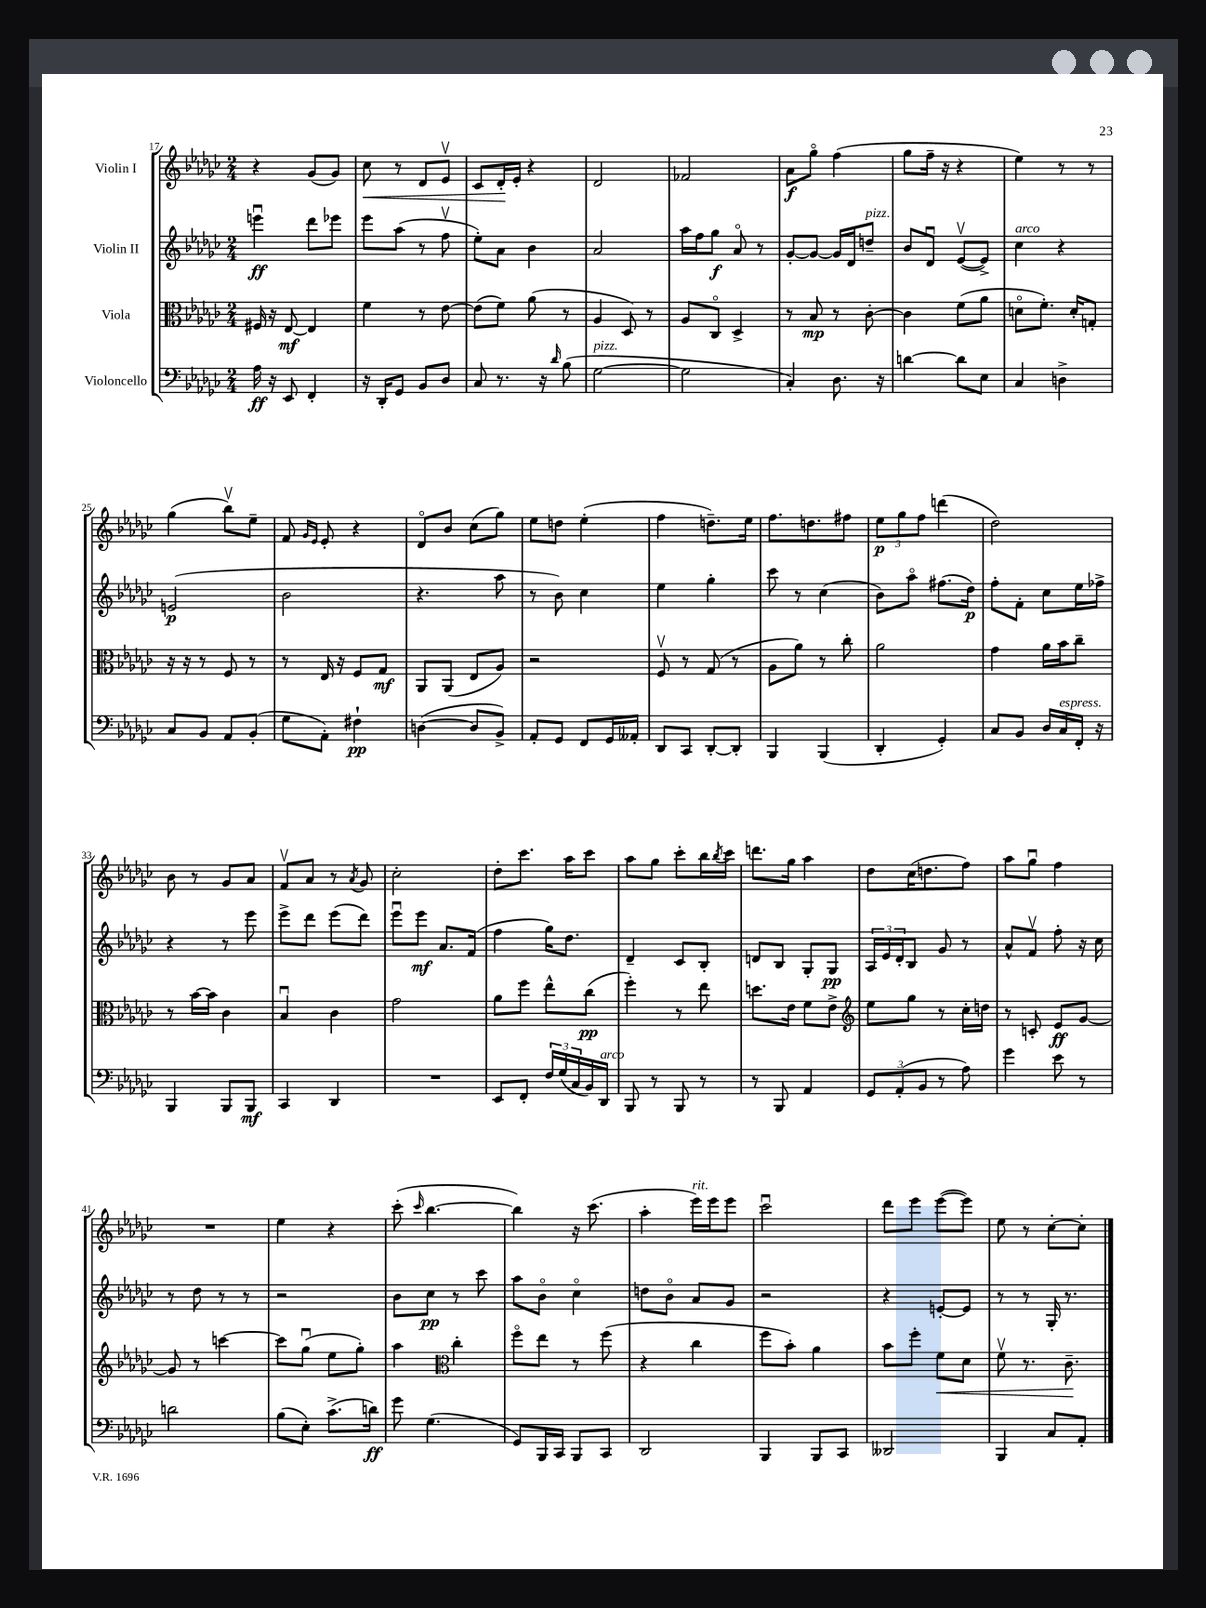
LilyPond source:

<<
\new StaffGroup <<
\new Staff = "s0" \with { instrumentName = "Violin I" } {
    \clef treble \key ges \major \numericTimeSignature \time 2/4
    r4 ges'8( ges'8) |
    ces''8\< r8 des'8 ees'8\upbow |
    ces'8 des'16-.\! ees'16-. r4 |
    des'2 |
    fes'2 |
    aes'8\f ges''8\flageolet f''4( |
    ges''8 f''16-- r16 r4 |
    ees''4) r8 r8 |
    ges''4( bes''8\upbow) ees''8-- |
    f'8 \grace { ges'16 ees'16 } ees'8-. r4 |
    des'8\flageolet bes'8 ces''8( ges''8) |
    ees''8 d''8 ees''4-.( |
    f''4 d''8.--) ees''16 |
    f''8. d''8. fis''8 |
    \tuplet 3/2 { ees''8\p ges''8 f''8 } d'''4( |
    des''2) |
    bes'8 r8 ges'8 aes'8 |
    f'8\upbow aes'8 r8 \acciaccatura { aes'8 } ges'8 |
    ces''2-. |
    des''8-. ces'''8. aes''16 ces'''8 |
    aes''8 ges''8 ces'''8-. bes''16 \acciaccatura { bes''8 } ces'''16 |
    d'''8. ges''16 aes''4 |
    des''8 ces''16( d''8. f''8) |
    aes''8 ges''8\downbow f''4 |
    R2 |
    ees''4 r4 |
    ces'''8-.( \grace { ces'''16 } bes''4.~ |
    bes''4) r16 ces'''8.( |
    aes''4-. ees'''16^\markup { \italic "rit." }) ees'''16 ees'''8 |
    ces'''2\downbow |
    des'''8 ees'''8 ees'''8~( ees'''8) |
    ees''8 r8 ces''8~-. ces''8-. \bar "|." |
}
\new Staff = "s1" \with { instrumentName = "Violin II" } {
    \clef treble \key ges \major \numericTimeSignature \time 2/4
    e'''4\downbow\ff des'''8 ees'''8 |
    ees'''8 aes''8( r8 f''8\upbow |
    ees''8-.) aes'8 bes'4 |
    aes'2 |
    aes''16 f''16 ges''8\f aes'8\flageolet r8 |
    ges'8~-. ges'8~ ges'16 des'16 d''8--^\markup { \italic "pizz." } |
    bes'8 des'8\downbow ees'8~\upbow( ees'8->) |
    ces''4^\markup { \italic "arco" } r4 |
    e'2\p( |
    bes'2 |
    r4. aes''8 |
    r8 bes'8) ces''4 |
    ees''4 ges''4-. |
    ces'''8 r8 ces''4( |
    bes'8) aes''8\flageolet fis''8.( des''16\p) |
    f''8-. f'8-. ces''8 ees''16 fes''16-> |
    r4 r8 ees'''8 |
    ees'''8-> des'''8 ees'''8( des'''8) |
    ees'''8\downbow ees'''8\mf aes'8. f'16( |
    f''4 ges''16) des''8. |
    des'4-- ces'8 bes8-. |
    d'8 bes8 ges8-. ges8\pp |
    \tuplet 3/2 { aes16 ees'16 des'16-. } bes8 ges'8 r8 |
    aes'8-^ f'8\upbow f''8-. r16 ces''16 |
    r8 des''8 r8 r8 |
    r2 |
    bes'8 ces''8\pp r8 ces'''8 |
    aes''8 bes'8\flageolet ces''4\flageolet |
    d''8 bes'8\flageolet aes'8 ges'8 |
    r2 |
    r4 e'8~-. e'8 |
    r8 r8 ges16-. r8. \bar "|." |
}
\new Staff = "s2" \with { instrumentName = "Viola" } {
    \clef alto \key ges \major \numericTimeSignature \time 2/4
    fis16 r16 ees8~\mf ees4 |
    f'4 r8 ees'8~ |
    ees'8( f'8) aes'8( r8 |
    aes4 des8) r8 |
    aes8 ces8\flageolet des4-> |
    r8 bes8\mp r8 ces'8~-. |
    ces'4 f'8( aes'8 |
    d'8\flageolet f'8.-.) d'16-. g8-. |
    r16 r16 r8 f8 r8 |
    r8 ees16 r16 f8 ges8\mf |
    aes,8 aes,8( ees8 aes8) |
    r2 |
    f8\upbow r8 ges8( r8 |
    aes8 aes'8) r8 ces''8-. |
    aes'2 |
    ges'4 aes'16 bes'16 ces''8-- |
    r8 bes'16~ bes'16 ces'4 |
    bes4\downbow ces'4 |
    ges'2 |
    aes'8 f''8 ees''8-^ ces''8\pp( |
    f''4-.) r8 ees''8 |
    d''8. ees'16 f'8 ees'8-> |
    \clef treble ees''8 ges''8 r8 ces''16-. d''16 |
    r8 c'8-. ees'8\ff ges'8~ |
    ges'8 r8 c'''4~ |
    c'''8 ges''8\downbow( ees''8 ges''8-.) |
    aes''4 \clef alto ces''4-. |
    f''8\flageolet ees''8 r8 f''8( |
    r4 ces''4 |
    f''8 bes'8-.) aes'4 |
    bes'8 f''8-. f'8\< des'8 |
    f'8\upbow r8. ces'8.--\! \bar "|." |
}
\new Staff = "s3" \with { instrumentName = "Violoncello" } {
    \clef bass \key ges \major \numericTimeSignature \time 2/4
    aes16\ff r16 ees,8 f,4-. |
    r16 des,16-. ges,8 bes,8 des8 |
    ces8 r8. r16 \grace { des'16 } bes8( |
    ges2~^\markup { \italic "pizz." } |
    ges2 |
    ces4-.) des8. r16 |
    d'4~ d'8 ees8 |
    ces4 d4-> |
    ces8 bes,8 aes,8 bes,8-.( |
    ges8 aes,8-.) fis4-!\pp |
    d4~( d8 bes,8->) |
    aes,8-. ges,8 f,8 ges,16 aeses,16-. |
    des,8 ces,8 des,8~-. des,8-. |
    bes,,4 bes,,4( |
    des,4-. ges,4-.) |
    ces8 bes,8 des16 ces16^\markup { \italic "espress." } f,16-. r16 |
    bes,,4 bes,,8 bes,,8\mf |
    ces,4 des,4 |
    R2 |
    ees,8 f,8-. \tuplet 3/2 { f16 ges16( ces16 } bes,16) des,16^\markup { \italic "arco" } |
    bes,,8 r8 bes,,8 r8 |
    r8 bes,,8 aes,4 |
    \tuplet 3/2 { ges,8 aes,8-.( bes,8 } r8 aes8) |
    ges'4 ees'8 r8 |
    d'2 |
    bes8( ees8-.) ces'8.->( d'16\ff) |
    ges'8 ges4.( |
    ges,8) bes,,16 ces,16 bes,,8 ces,8 |
    des,2 |
    bes,,4 bes,,8 ces,8 |
    deses,2 |
    bes,,4 ces8 aes,8-. \bar "|." |
}
>>
>>
\layout { \context { \Score currentBarNumber = #17 } }
